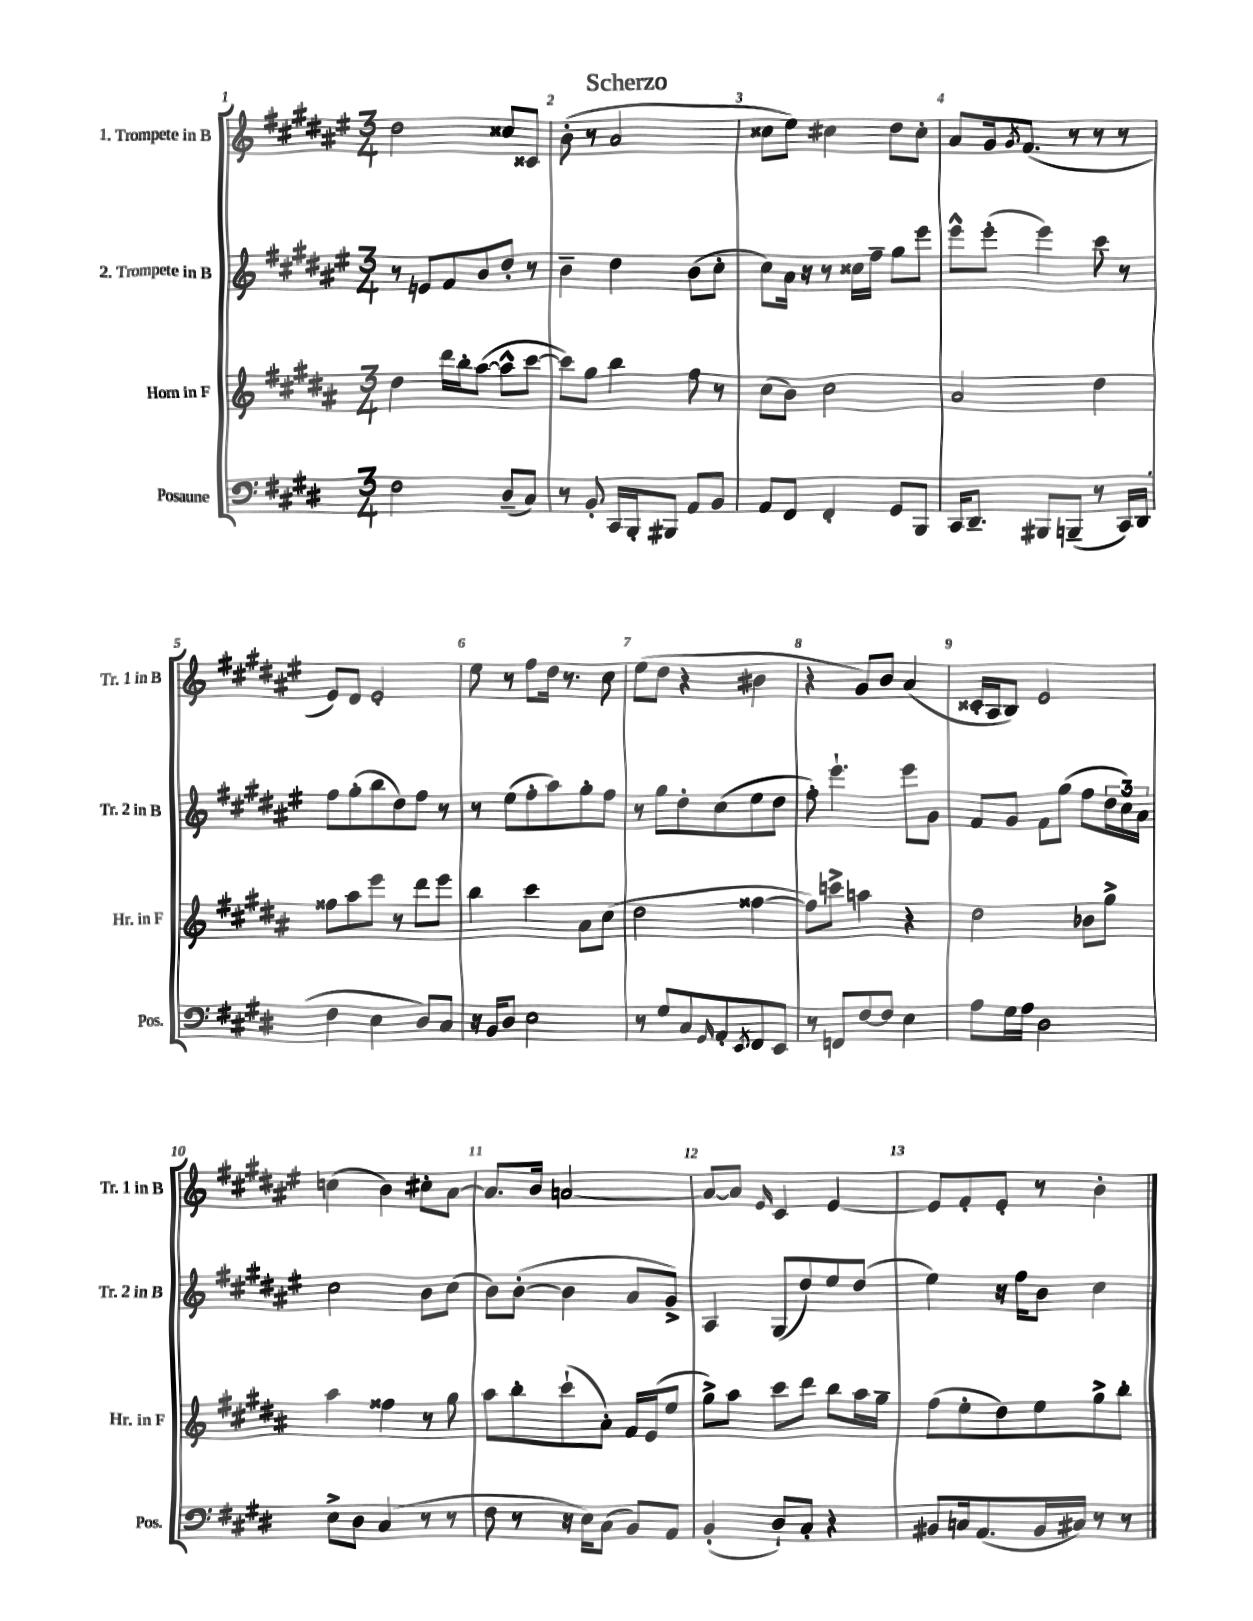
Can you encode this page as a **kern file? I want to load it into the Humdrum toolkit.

**kern	**kern	**kern	**kern
*part4	*part3	*part2	*part1
*staff4	*staff3	*staff2	*staff1
*I"Posaune	*I"Horn in F	*I"2. Trompete in B	*I"1. Trompete in B
*I'Pos.	*I'Hr. in F	*I'Tr. 2 in B	*I'Tr. 1 in B
*clefF4	*clefG2	*clefG2	*clefG2
*k[f#c#g#d#]	*k[f#c#g#d#a#]	*k[f#c#g#d#a#e#]	*k[f#c#g#d#a#e#]
*M3/4	*M3/4	*M3/4	*M3/4
=1	=1	=1	=1
2F#\	4dd#\	8r	2dd#\
.	.	8en/L	.
.	16ddd#\LL	8f#/	.
.	16bb'\J	.	.
.	([8aa#\J	8b/	.
(8D#~/L	8aa#^^\L]	8dd#'/J	8cc##X/L
8C#/J)	[8ccc#\J	8r	8c##X/J
=2	=2	=2	=2
8r	8ccc#\L])	4b~\	(8b'\
8BB'/	8gg#\J	.	8r
16CC#/LL	4bb\	4dd#\	2a#/
16BBB'/J	.	.	.
8BBB#X/J	.	.	.
8AA/L	8ff#\	(8b\L	.
8BB/J	8r	8cc#'\J	.
=3	=3	=3	=3
8AA/L	(8cc#\L	8cc#\L)	8cc##X\L
8FF#/J	8b\J)	16a#\Jk	8ee#\J)
.	.	16r	.
4FF#'/	2cc#\	8r	4cc#X\
.	.	16cc##X\LL	.
.	.	16ff#~\JJ	.
8GG#/L	.	8gg#\L	8dd#\L
8BBB/J	.	8eee#\J	8cc#'\J
=4	=4	=4	=4
16CC#/KL	2a#/	8eee#^^\L	8a#/L
8.DD#~/J	.	.	.
.	.	(8eee#'\J	16g#/k
.	.	.	8qg#/
.	.	.	(8.f#/J
8BBB#X/L	.	4eee#\)	.
(8BBBn~/J	.	.	8r
8r	4dd#\	8ccc#\	8r
16CC#/LL)	.	8r	8r
(16DD#/JJ	.	.	.
!!LO:LB:g=z
=5	=5	=5	=5
4F#\	8ff##X\L	8ff#\L	8e#/L)
.	8aa#\	(8gg#'\	8d#/J
4E\	8eee\J	8bb\	2e#'/
.	8r	8dd#\)	.
8D#/L)	8ddd#\L	8ff#\J	.
8C#/J	8eee\J	8r	.
=6	=6	=6	=6
16r	4bb\	8r	8ee#\
16BB/KL	.	.	.
8D#/J	.	(8ee#\L	8r
2E\	4ccc#\	8ff#'\	8ff#\L
.	.	8aa#\)	16dd#\Jk
.	.	.	8.r
.	8a#\L	8gg#'\	.
.	(8cc#\J	8ff#\J	8cc#\
=7	=7	=7	=7
8r	2dd#\	8r	(8ee#\L
8G#/L	.	8gg#\L	8dd#\J
8C#/	.	8dd#'\	4r
16qqGG#/	.	.	.
8AA'/	.	(8cc#\	.
8qEE/	.	.	.
8FF#/	[4ff##X\	8ee#\	4b#X\
8EE/J	.	8dd#\J	.
=8	=8	=8	=8
8r	8ff##\L])	8ff#'\)	4r
8FFn/L	8cccn^\J	4.eee#`\	.
[8F#/	4aan\	.	8g#/L)
8F#/J]	.	.	8b/J
4E\	4r	8eee#\L	(4a#/
.	.	8g#\J	.
=9	=9	=9	=9
8A\L	2dd#\	8f#/L	16c##X'/LL
.	.	.	16A#/J
16G#\L	.	8g#/J	8B/J)
16A\JJ	.	.	.
2D#\	.	8f#\L	2e#/
.	.	(8gg#\J	.
.	8b-X\L	8ff#\L	.
.	8gg#^\J	24dd#\L	.
.	.	24cc#\)	.
.	.	24a#\JJ	.
!!LO:LB:g=z
=10	=10	=10	=10
8E^\L	4aa#\	2cc#\	(4ccn\
8D#\J	.	.	.
(4C#/	4ff##X\	.	4b\)
8r	8r	8b\L	8cc#X'\L
8r	8gg#\	(8cc#\J	[8a#\J
=11	=11	=11	=11
8F#\	8aa#\L	8b\L)	8.a#/L]
8r	8bb'\	([8b'\J	.
.	.	.	16b/Jk
16r	(8ccc#`\	4b\]	[2an/
16E\KL)	.	.	.
(8C#\J	8a#'\J)	.	.
8BB/L)	16f#/LL	8a#/L	.
.	(16e/J	.	.
8AA/J	8ee/J	8g#^/J)	.
=12	=12	=12	=12
(4BB'/	8gg#^\L)	4A#/	8a/L_
.	8aa#\J	.	8a/J]
.	.	.	16qqe#/
8D#`/L)	8ccc#\L	(8G#/L	4c#/
8C#'/J	8ddd#\J	8dd#/)	.
4r	8bb\L	8ee#/	[4e#/
.	16aa#\L	(8dd#/J	.
.	16gg#~\JJ	.	.
=13	=13	=13	=13
8BB#X/L	(8ff#\L	4ee#\)	8e#/L]
16Cn/k	8ee'\	.	8f#'/
(8.AA/	.	.	.
.	8dd#\)	16r	8e#'/J
.	.	16ff#\KL	.
16BB#/L	8ee\	8b\J	8r
16C#X/JJ)	.	.	.
8r	8gg#^\	4cc#\	4b'\
8r	8bb'\J	.	.
==	==	==	==
*-	*-	*-	*-
